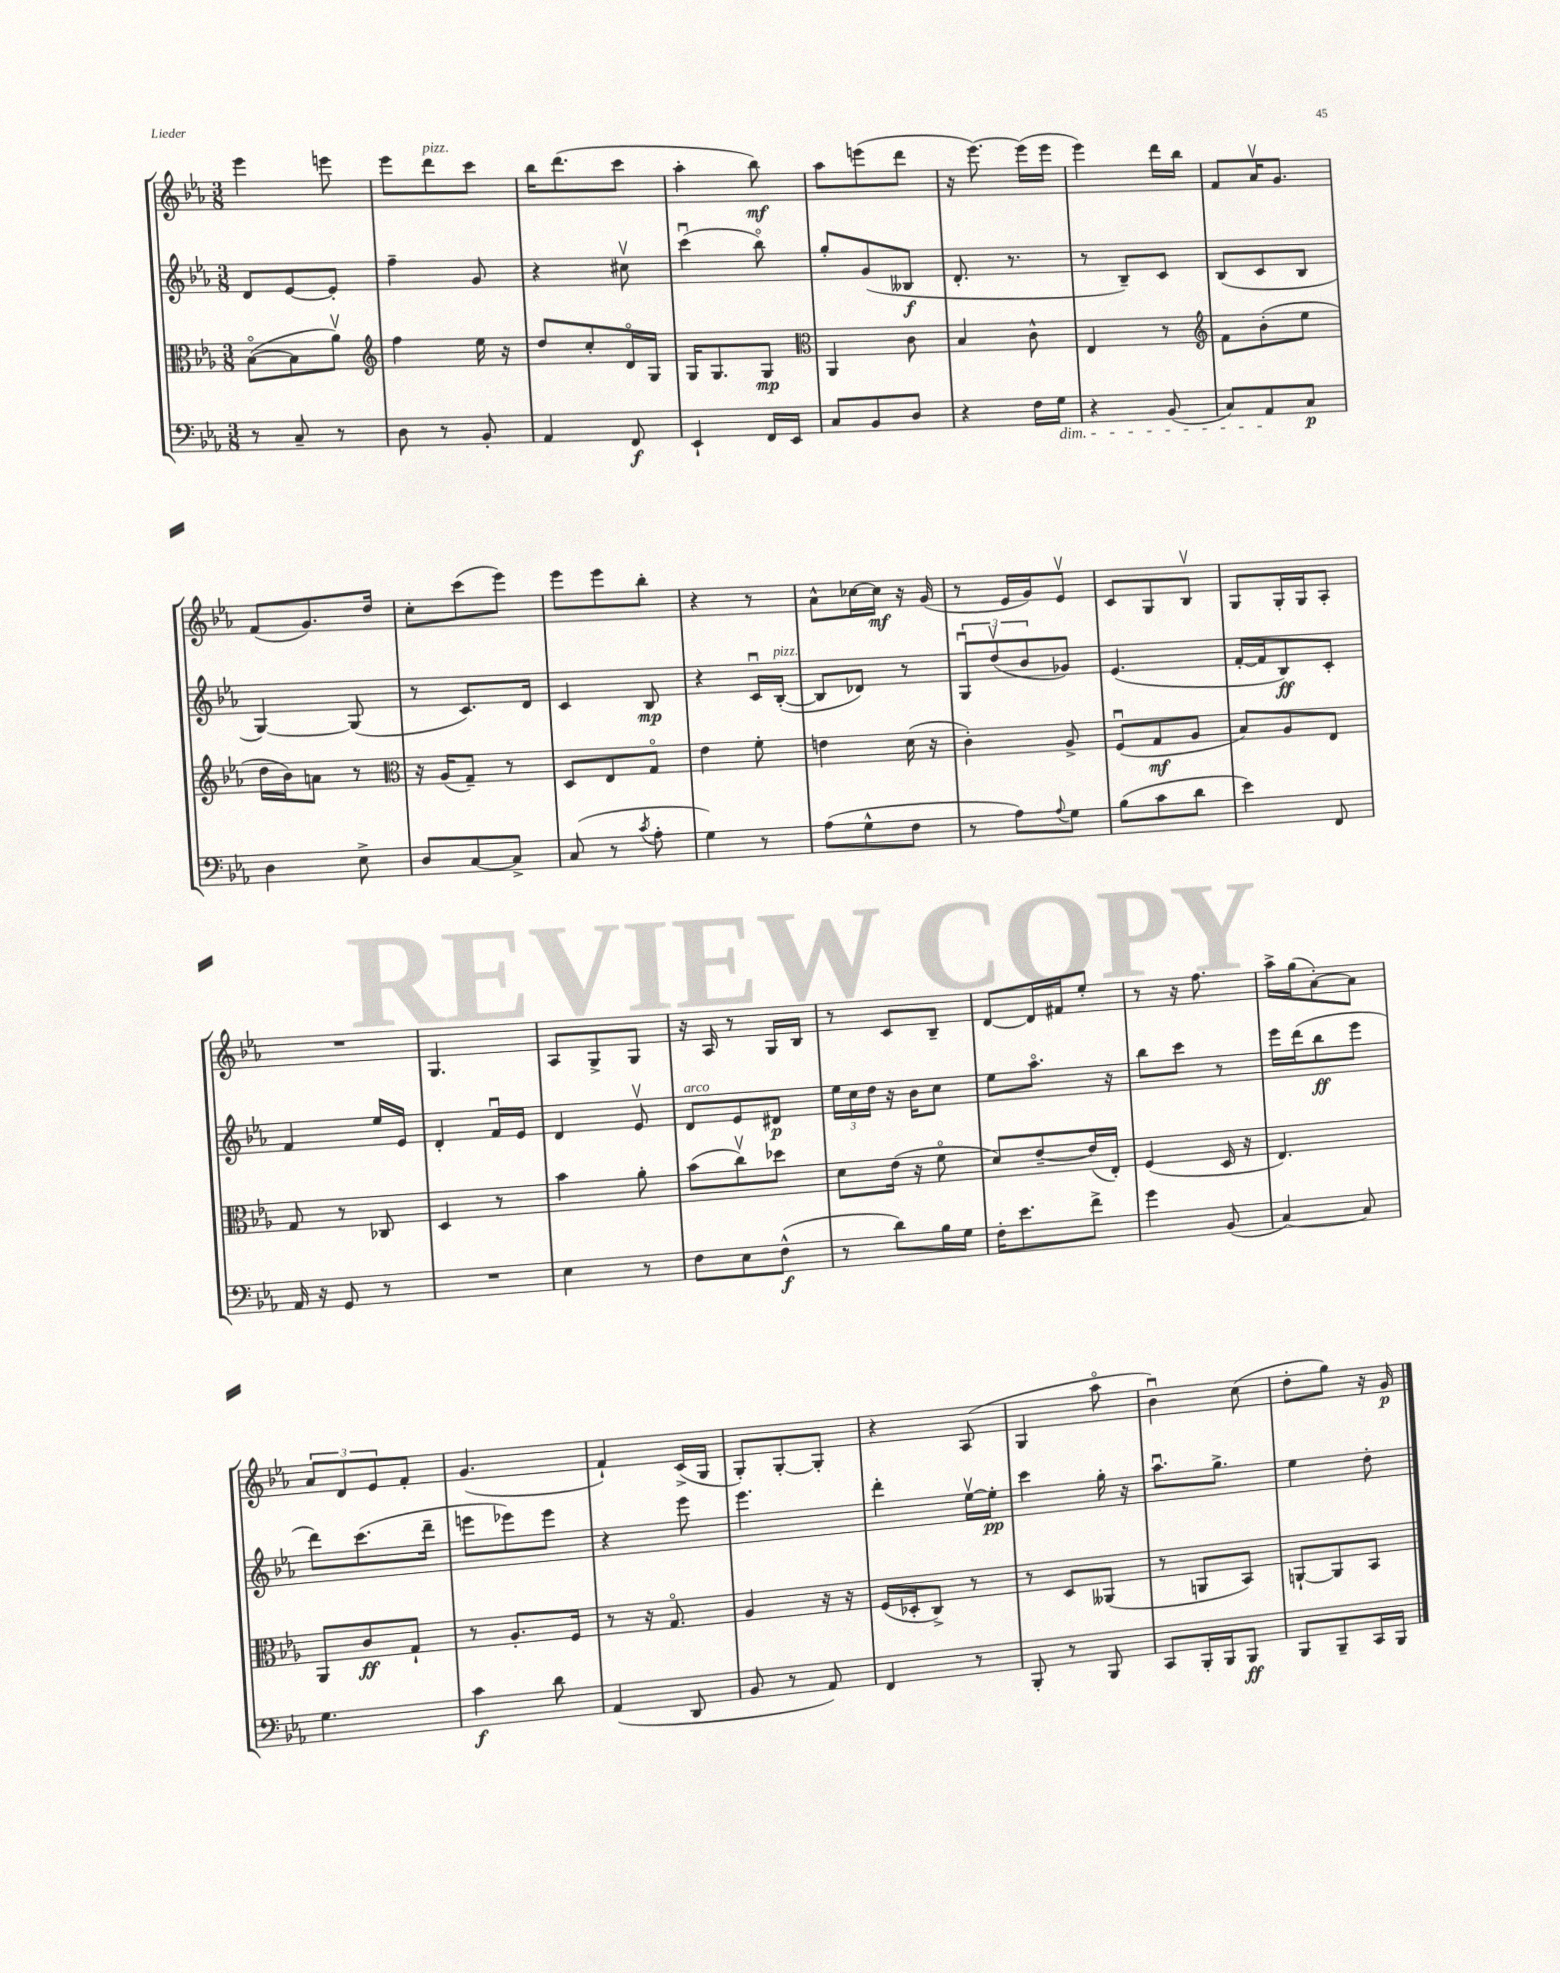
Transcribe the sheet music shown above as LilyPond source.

<<
\new StaffGroup <<
\new Staff = "s0" {
    \clef treble \key ees \major \numericTimeSignature \time 3/8
    ees'''4 e'''8 |
    ees'''8 d'''8^\markup { \italic "pizz." } c'''8 |
    bes''16 d'''8.( c'''8 |
    aes''4-. bes''8\mf) |
    aes''8 e'''8( d'''8 |
    r16 ees'''8.~) ees'''16( ees'''16 |
    ees'''4) d'''16 bes''16 |
    f'8 aes'16\upbow g'8. |
    f'8( g'8.) d''16 |
    c''8-. c'''8( ees'''8) |
    ees'''8 ees'''8 bes''8-. |
    r4 r8 |
    aes'8-^ ces''16~ ces''16\mf r16 g'16( |
    r8 ees'16 g'16) ees'8\upbow |
    c'8 g8 bes8\upbow |
    g8 g16-. g16 aes8-. |
    R4. |
    g4. |
    aes8 g8-> g8 |
    r16 aes16 r8 g16 bes16 |
    r8 c'8 bes8-- |
    d'8~ d'16 fis'16 ees''8-. |
    r8 r16 f''8. |
    aes''16-> g''16( aes'8~-.) aes'8 |
    \tuplet 3/2 { aes'8 d'8 ees'8 } f'8-. |
    g'4.( |
    f'4-!) c'16->( g16 |
    g8-.) g8~-. g8-. |
    r4 aes8( |
    g4 aes''8\flageolet |
    bes'4\downbow) c''8( |
    d''8-. g''8) r16 g'16\p \bar "|." |
}
\new Staff = "s1" {
    \clef treble \key ees \major \numericTimeSignature \time 3/8
    d'8 ees'8~ ees'8-. |
    f''4-- g'8 |
    r4 cis''8\upbow |
    c'''4\downbow( bes''8\flageolet) |
    g''8-. g'8( beses8\f |
    d'8.-. r8. |
    r8 bes8--) c'8 |
    bes8( c'8 bes8 |
    g4~) g8( |
    r8 c'8.) d'16 |
    c'4 bes8\mp |
    r4 c'16\downbow bes16~-.^\markup { \italic "pizz." }( |
    bes8 des'8) r8 |
    \tuplet 3/2 { g8\downbow d''8\upbow( bes'8 } ges'8) |
    ees'4.( |
    f'16~-. f'16 bes8\ff) c'8-. |
    f'4 ees''16 ees'16 |
    d'4-. f'16\downbow ees'16 |
    d'4 ees'8\upbow |
    d'8^\markup { \italic "arco" } ees'8 dis'8\p |
    \tuplet 3/2 { ees''16 c''16 d''16 } r16 bes'16 c''8 |
    ees''8 aes''8.\flageolet r16 |
    bes''8 c'''8 r8 |
    ees'''16 d'''16( bes''8\ff ees'''8 |
    d'''8) c'''8.( d'''16-- |
    e'''8 ees'''8) ees'''8 |
    r4 ees'''8 |
    ees'''4. |
    d'''4-. ees''16~\upbow ees''16-.\pp |
    c'''4 g''16-. r16 |
    aes''8.\downbow g''8.-> |
    ees''4 d''8-. \bar "|." |
}
\new Staff = "s2" {
    \clef alto \key ees \major \numericTimeSignature \time 3/8
    bes8~\flageolet( bes8 aes'8\upbow) |
    \clef treble f''4 ees''16 r16 |
    d''8 c''8-. d'16\flageolet g16 |
    g16 g8. g8\mp |
    \clef alto aes,4 c'8 |
    bes4 c'8-^ |
    ees4 r8 |
    \clef treble f'8 bes'8-.( ees''8 |
    d''16 bes'16) a'8 r8 |
    \clef alto r16 aes16( g8--) r8 |
    d8 ees8 g8\flageolet |
    ees'4 f'8-. |
    e'4 d'16( r16 |
    c'4-.) aes8-> |
    f8\downbow( g8\mf aes8 |
    bes8) aes8 ees8 |
    g8 r8 ces8 |
    d4 r8 |
    bes'4 aes'8-. |
    bes'8( c''8\upbow) des''8 |
    d'8 ees'16( r16 f'8\flageolet |
    d'8) ees'8~-- ees'16( ees16-.) |
    f4( d16 r16 |
    ees4.) |
    aes,8 c'8\ff g8-! |
    r8 aes8.-. f16 |
    r8 r16 g8.\flageolet |
    aes4 r16 r16 |
    f16( des16-. c8->) r8 |
    r8 d8 aeses,8( |
    r8 a,8 bes,8) |
    a,8~-! a,8 bes,8 \bar "|." |
}
\new Staff = "s3" {
    \clef bass \key ees \major \numericTimeSignature \time 3/8
    r8 c8-- r8 |
    d8 r8 bes,8-. |
    aes,4 f,8\f |
    ees,4-! f,16 ees,16 |
    c8 bes,8 d8 |
    r4 f16 g16\dim |
    r4 bes,8( |
    c8) aes,8\! c8\p |
    d4 ees8-> |
    d8 c8~ c8-> |
    c8( r8 \acciaccatura { c'8 } aes8-. |
    g4) r8 |
    aes8( g8-^ f8 |
    r8 aes8) \appoggiatura { aes8 } g8 |
    bes8( c'8 d'8 |
    ees'4) f,8 |
    aes,16 r16 g,8 r8 |
    R4. |
    ees4 r8 |
    f8 ees8 f8-^\f( |
    r8 d'8) bes16 g16 |
    f16-. ees'8. f'8-> |
    g'4 bes,8( |
    c4~) c8 |
    g4. |
    c'4\f d'8 |
    aes,4( d,8 |
    bes,8 r8 aes,8) |
    f,4 r8 |
    bes,,8-. r8 bes,,8 |
    c,8 bes,,16-. bes,,16 bes,,8\ff |
    bes,,8 bes,,8-- c,16 bes,,16 \bar "|." |
}
>>
>>
\layout { \context { \Score \remove "Bar_number_engraver" } }
